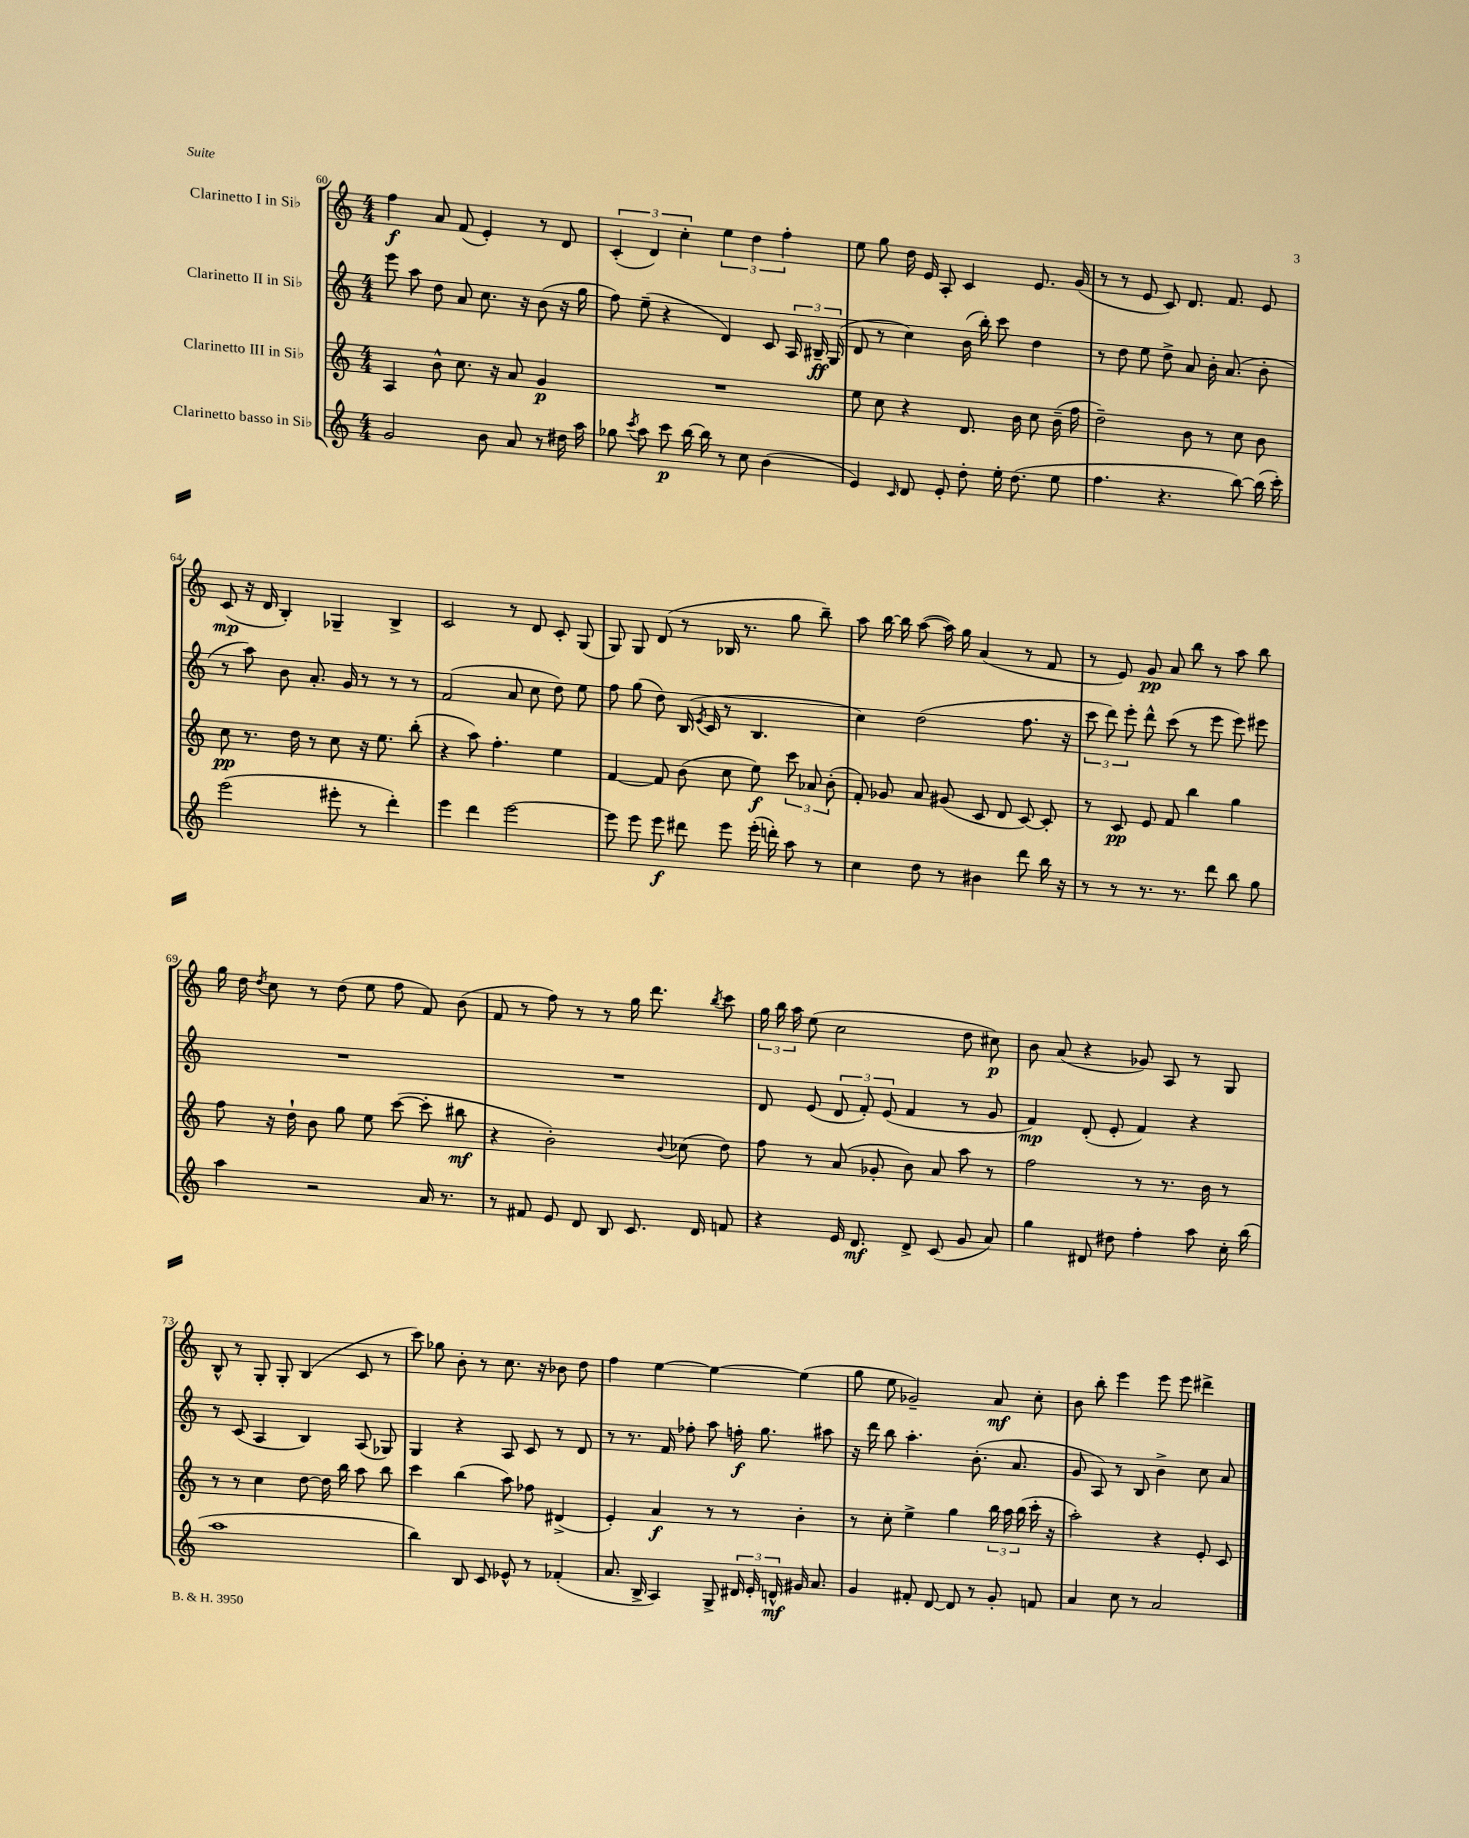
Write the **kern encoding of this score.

**kern	**kern	**kern	**kern
*staff4	*staff3	*staff2	*staff1
*clefG2	*clefG2	*clefG2	*clefG2
*k[]	*k[]	*k[]	*k[]
*M4/4	*M4/4	*M4/4	*M4/4
2g	4A	8eee	4ff
.	.	8aa	.
.	8b^^	8dd	8a
.	8.cc	8a	(8f
8b	.	8.cc	4e')
.	16r	.	.
8a	8a	.	.
.	.	16r	.
8r	4g	(8b	8r
16dd#	.	16r	8d
16aa	.	16gg	.
=	=	=	=
8gg-	1r	8ff)	(6c'
8qccc	.	.	.
8aa	.	(8ee~	.
.	.	.	6d)
8ccc	.	4r	.
.	.	.	6cc'
[16bb	.	.	.
16bb]	.	.	.
8r	.	4d)	6ee
8cc	.	.	.
.	.	.	6dd
(4b	.	8c	.
.	.	.	6ff'
.	.	24A	.
.	.	24B#~	.
.	.	(24G	.
=	=	=	=
4e)	8ee	8d	8ee
.	8cc	8r	8gg
16qqc	.	.	.
8d	4r	4cc)	16dd
.	.	.	16e
8e'	.	.	8A'
8dd'	8.d	(16b	4c
.	.	16bb')	.
16ee'	.	8ccc	.
(8.dd	16b	.	.
.	8cc	4dd	8.e
8ee	(16b~	.	.
.	16ff	.	(16g
=	=	=	=
4.ff	2dd~)	8r	8r
.	.	8dd	8r
.	.	8ee	8e
4.r	.	8dd^	8c)
.	8b	8a	8.d
.	8r	16b'	.
.	.	(8.a	8.f
[8bb)	8cc	.	.
(16bb]	8b	8b'	8e
16ccc')	.	.	.
=	=	=	=
(2eee	8cc	8r	(8c
.	8.r	8aa)	16r
.	.	.	16d
.	.	8b	4B')
.	16dd	.	.
.	8r	8.a'	.
8eee#'	8cc	.	4G-~
.	.	16g	.
8r	16r	8r	.
.	8.ee	.	.
4ddd')	.	8r	4B^
.	(8bb'	8r	.
=	=	=	=
4eee	4r	(2f	2c
4ddd	8aa)	.	.
.	4.ff'	.	.
[2eee	.	8a	8r
.	.	8cc	8d
.	4ee	8dd)	8c'
.	.	8ee	(8G
=	=	=	=
8eee]	[4f	8ff	8G)
8eee	.	(8gg	8G
8eee	8f]	8dd)	(8d
8ddd#	(8b	(16B	8r
.	.	8qe	.
.	.	16c	.
8eee	8cc	8r	16B-
.	.	.	8.r
(16eee'	8ee)	4.B	.
16ddd')	.	.	.
8aa	12ccc	.	8gg
.	12a-	.	.
8r	.	.	8bb~)
.	(12b'	.	.
=	=	=	=
4cc	8f')	4cc)	8aa
.	8g-	.	[16bb
.	.	.	16bb]
8dd	8a	(2dd	([8aa
8r	(8g#	.	16aa])
.	.	.	16gg
4b#	8c	.	(4a
.	8d	.	.
8ddd	[8c)	8.ff	8r
16bb	8c']	.	8f
16r	.	16r	.
=	=	=	=
8r	8r	12ccc	8r
.	.	12ddd)	.
8r	8c	.	8e)
.	.	12eee'	.
8.r	8e	8ddd^^	8g
.	8f	(8ccc	8a
8.r	.	.	.
.	4bb	8r	8bb
8ddd	.	8eee	8r
8bb	4gg	8eee)	8aa
8gg	.	8eee#	8bb
=	=	=	=
4aa	8ff	1r	16gg
.	.	.	16dd
.	.	.	8qdd
.	16r	.	8cc
.	16dd`	.	.
2r	8b	.	8r
.	8gg	.	(8dd
.	8ee	.	8ee
.	([8ccc	.	8ff
16a	8ccc']	.	8f)
8.r	.	.	.
.	8bb#	.	(8b
=	=	=	=
8r	4r	1r	8f
8f#	.	.	8r
8e	2b')	.	8ff)
8d	.	.	8r
8B	.	.	8r
8.c	.	.	16gg
.	.	.	8.ddd
.	8qqb	.	.
.	(8cc-	.	.
16d	.	.	.
.	.	.	8qbb
8f	8dd)	.	8ccc
=	=	=	=
4r	8ff	8d	24gg
.	.	.	24bb
.	.	.	24aa
.	8r	(8e	(8ee
16e	(8a	12d	2cc
8.d	.	.	.
.	.	12f')	.
.	8g-'	.	.
.	.	(12e	.
8d^	8b)	4f	.
(8c	8a	.	.
8g	8aa	8r	8dd
8a)	8r	8g	8cc#)
=	=	=	=
4gg	2ff	4f)	8b
.	.	.	(8a
8d#	.	(8d'	4r
8dd#	.	8e'	.
4ff'	8r	4f)	8g-)
.	8.r	.	8A
8aa	.	4r	8r
.	16b	.	.
16cc'	8r	.	8G
(16bb	.	.	.
=	=	=	=
1aa	8r	8r	8B^^
.	8r	(8c	8r
.	4cc	4A	8G'
.	.	.	8G'
.	[8dd	4B)	(4B
.	16dd]	.	.
.	16bb	.	.
.	8aa	(8A	8c
.	8bb	8G-)	8r
=	=	=	=
4bb)	4ccc	4G	8ccc)
.	.	.	8gg-
8B	(4bb	4r	8b'
8c	.	.	8r
8e-^^	8aa)	8A	8.cc
8r	8ff-	8c	.
.	.	.	16r
(4f-'	(4d#^	8r	8b-
.	.	8d	8dd
=	=	=	=
8.a	4e')	8r	4ff
.	.	8.r	.
16B^	.	.	.
4A)	4a	.	[4ee
.	.	16f	.
.	.	8ff-'	.
8G^	8r	8aa	4ee_
24d#	8r	16ff'	.
24e'	.	.	.
.	.	8.gg	.
24d^^	.	.	.
16g#	4b'	.	(4ee]
8.a	.	.	.
.	.	8aa#	.
=	=	=	=
4g	8r	16r	8gg
.	.	16ddd	.
.	8cc'	8bb	8ee
8f#'	4ee^	4.aa'	2g-~)
[8d	.	.	.
8d]	4gg	.	.
8r	.	(8.b'	.
8g'	24bb	.	8a
.	24aa	.	.
.	.	8.a	.
.	(24bb	.	.
8f	16ccc'	.	8cc'
.	16r	.	.
=	=	=	=
4a	2aa')	8g	8b
.	.	8A)	8bb'
8cc	.	8r	4eee
8r	.	8B	.
2a	4r	4b^	8eee
.	.	.	8eee
.	8e'	8cc	4ddd#^
.	8c	8a	.
==	==	==	==
*-	*-	*-	*-
